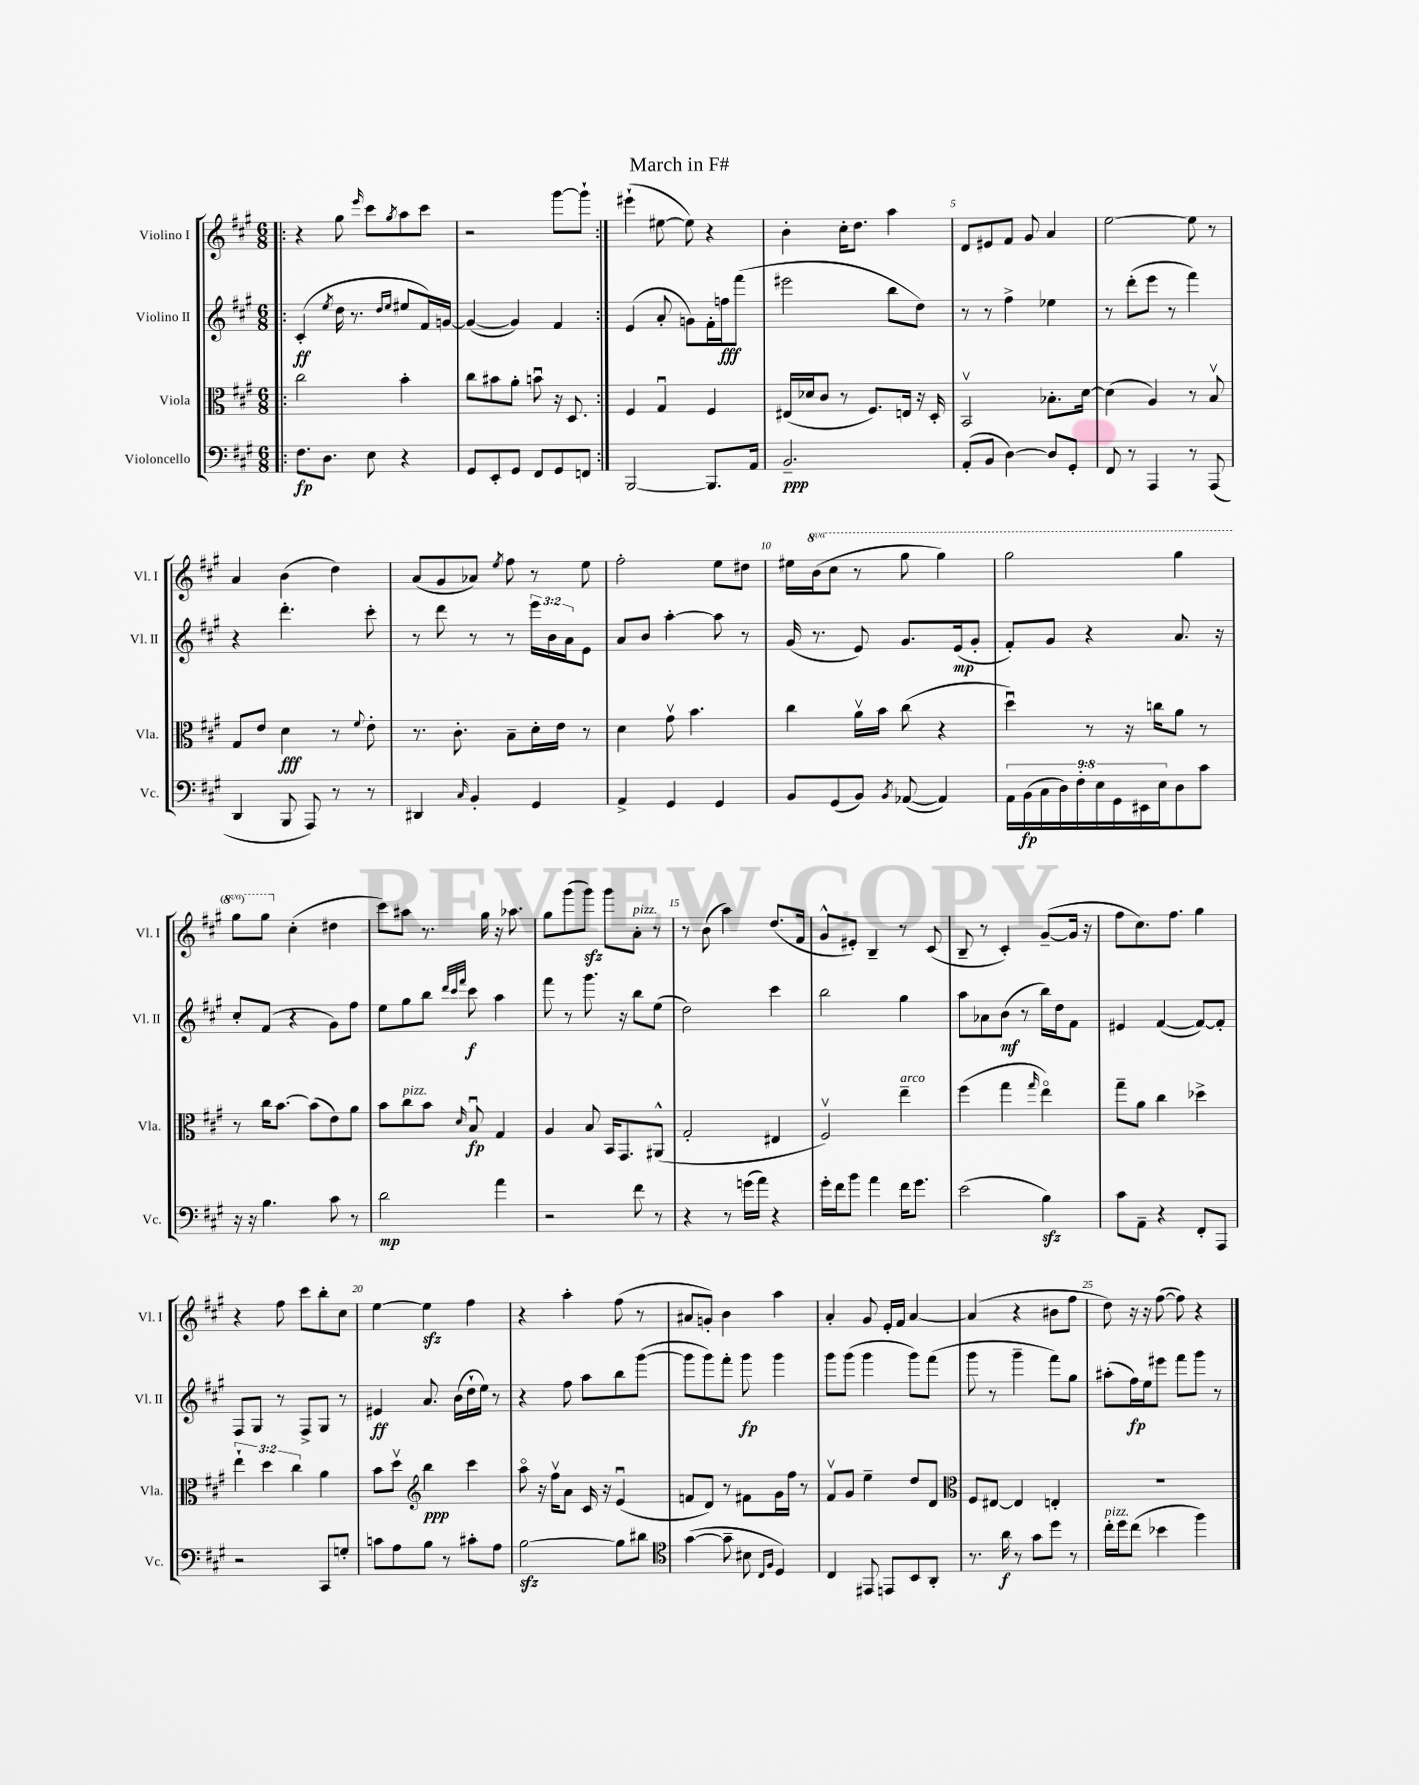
\header { title = "March in F#" }
<<
\new StaffGroup <<
\new Staff = "s0" \with { instrumentName = "Violino I" shortInstrumentName = "Vl. I" } {
    \clef treble \key a \major \numericTimeSignature \time 6/8 \set Staff.ottavationMarkups = #ottavation-simple-ordinals
    \repeat volta 2 { \bar ".|:" r4 gis''8 \grace { e'''16 } cis'''8 \acciaccatura { gis''8 } a''8 cis'''8 |
    r2 gis'''8~ gis'''8-! | }
    eis'''4-!( eis''8~ eis''8) r4 |
    b'4-. cis''16-. d''8. a''4 |
    d'8 eis'8 fis'8 gis'8 a'4 |
    e''2~ e''8 r8 |
    a'4 b'4( d''4) |
    a'8( gis'8 aes'8) \acciaccatura { e''8 } fis''8 r8 e''8 |
    fis''2-. e''8 dis''8 |
    eis''16 \ottava #1 b''16( cis'''8 r8 gis'''8 gis'''4) |
    gis'''2 gis'''4 |
    gis'''8 gis'''8 \ottava #0 cis''4-.( dis''4 |
    cis'''8) ais''8 r8. gis''16 r16 aes''8. |
    gis''8 gis'''8( gis'''8\sfz) gis'''8 a'8-.^\markup { \italic "pizz." } r8 |
    r8 b'8( a''4) d''8.( fis'16 |
    gis'8-^ eis'8-.) b4-- r8 cis'8( |
    b8-- r8 cis'4-.) gis'8~--( gis'16 r16 |
    fis''8 cis''8.) fis''8. gis''4 |
    r4 fis''8 cis'''8 b''8-. cis''8 |
    e''4~ e''4\sfz fis''4 |
    r4 a''4-. fis''8( r8 |
    ais'8 g'8-.) b'4 a''4 |
    a'4-. gis'8 e'16-. fis'16 a'4~ |
    a'4( r4 bis'8 fis''8 |
    d''8) r16 r16 fis''8~( fis''8) r4 \bar "|." |
}
\new Staff = "s1" \with { instrumentName = "Violino II" shortInstrumentName = "Vl. II" } {
    \clef treble \key a \major \numericTimeSignature \time 6/8 \override Staff.TupletNumber.text = #tuplet-number::calc-fraction-text
    \repeat volta 2 { \bar ".|:" cis'4-.\ff( \acciaccatura { e''8 } d''16 r8. \grace { d''16 e''16 } eis''8 fis'16) g'16~ |
    g'4~( g'4) fis'4 | }
    e'4( a'8-. g'8) fis'16-. f''16\fff fis'''8( |
    eis'''2 b''8 d''8) |
    r8 r8 fis''4-> ees''4 |
    r8 d'''8-.( e'''8 r8 fis'''4) |
    r4 d'''4.-. cis'''8-. |
    r8 d'''8 r8 r8 \tuplet 3/2 { e'''16 b'16 a'16 } e'8 |
    a'8 b'8 a''4~-. a''8 r8 |
    gis'16( r8. e'8) gis'8. e'16\mp( gis'8-. |
    fis'8-.) gis'8 r4 a'8. r16 |
    cis''8-. fis'8( r4 gis'8) fis''8 |
    e''8 gis''8 b''8 \grace { d'''32 cis'''32 fis'''32 } cis'''8\f a''4 |
    fis'''8 r8 gis'''8. r16 b''8 e''8( |
    d''2) cis'''4 |
    b''2 gis''4 |
    a''8 aes'8 b'8\mf( r8 b''16) d''16 fis'8 |
    eis'4 fis'4~( fis'8~) fis'8-. |
    fis8 gis8 r8 fis8-> gis8 r8 |
    eis'4\ff a'8. b'16( d''16-! e''16) r8 |
    r4 fis''8 a''8 b''8 gis'''8~( |
    gis'''8 gis'''8) fis'''8-. gis'''8\fp gis'''4 |
    gis'''8 gis'''8( gis'''4 gis'''8) fis'''8( |
    gis'''8 r8 gis'''4-- fis'''8) gis''8 |
    ais''8-.( fis''16\fp) e''16 eis'''8 fis'''8 gis'''8 r8 \bar "|." |
}
\new Staff = "s2" \with { instrumentName = "Viola" shortInstrumentName = "Vla." } {
    \clef alto \key a \major \numericTimeSignature \time 6/8 \override Staff.TupletNumber.text = #tuplet-number::calc-fraction-text
    \repeat volta 2 { \bar ".|:" cis''2 b'4-. |
    cis''8 bis'8 a'8-. b'8\downbow r16 d8. | }
    fis4 gis4\downbow fis4 |
    eis16( des'16 cis'8 r8 fis8.) e16 r16 d16-. |
    b,2\upbow bes8.-. d'16~ |
    d'4( a4) r8 b8\upbow |
    gis8 e'8 d'4\fff r8 \appoggiatura { fis'8 } e'8-. |
    r8. cis'8.-. b8-- d'16-. e'16 r8 |
    d'4 gis'8\upbow b'4. |
    cis''4 a'16\upbow b'16 cis''8( r4 |
    d''4\downbow) r8 r16 c''16 a'8 r8 |
    r8 cis''16 b'8.~ b'8( e'8) a'8 |
    b'8 cis''8^\markup { \italic "pizz." } b'8 \grace { d'16 } b8\downbow\fp gis4 |
    a4 b8 b,16 gis,8. ais,8-^( |
    gis2-. eis4 |
    fis2\upbow) e''4--^\markup { \italic "arco" } |
    fis''4( gis''4 \grace { gis''16 } e''4\flageolet) |
    gis''8-- a'8 cis''4 des''4-> |
    \tuplet 3/2 { e''4-! d''4 cis''4 } a'4 |
    b'8 d''8\upbow \clef treble b''4\ppp cis'''4 |
    a''8\flageolet r16 fis''16\upbow a'8 cis'16 r16 e'4\downbow( |
    f'8 d'8) r8 fis'8 gis'16 fis''16 r8 |
    fis'8\upbow gis'8 e''4-- d''8 d'8 |
    \clef alto fis8 eis8~ eis4 e4-. |
    R2. \bar "|." |
}
\new Staff = "s3" \with { instrumentName = "Violoncello" shortInstrumentName = "Vc." } {
    \clef bass \key a \major \numericTimeSignature \time 6/8 \override Staff.TupletNumber.text = #tuplet-number::calc-fraction-text
    \repeat volta 2 { \bar ".|:" fis8.\fp d8. e8 r4 |
    gis,8 e,8-. gis,8 fis,8 gis,8 f,8 | }
    b,,2~ b,,8. a,16 |
    b,2.--\ppp |
    a,8-.( b,8 d4~) d8 gis,8-. |
    fis,8 r8 a,,4 r8 a,,8( |
    d,4 b,,8 a,,8) r8 r8 |
    dis,4 \grace { cis16 } b,4-. gis,4 |
    a,4-> gis,4 gis,4 |
    b,8 gis,8( b,8) \acciaccatura { b,8 } aes,8~( aes,4) |
    \tuplet 9/8 { a,16 b,16\fp( cis16 d16) fis16-. e16 gis,16 eis,16 e16 } d8 cis'8 |
    r16 r16 b4. cis'8 r8 |
    d'2\mp a'4 |
    r2 fis'8 r8 |
    r4 r8 g'16( a'16) r4 |
    gis'16-. fis'16 b'8 a'4 fis'16 gis'8. |
    e'2( b4\sfz) |
    cis'8 a,8-- r4 fis,8-. a,,8 |
    r2 cis,8 g8-. |
    c'8 a8 b8 r8 cis'8-. a8 |
    b2~\sfz b8 dis'8 |
    \clef tenor gis'4~( gis'8-- bis8 \grace { cis16 fis16 } d4) |
    cis4 eis,8 e,8 b,8 a,8-. |
    r8. a'16\f r8 gis'8 d''8 r8 |
    cis''16-.^\markup { \italic "pizz." } d''16 cis''8( bes'4 fis''4) \bar "|." |
}
>>
>>
\layout { \context { \Score \override BarNumber.break-visibility = ##(#f #t #t) barNumberVisibility = #(every-nth-bar-number-visible 5) } }
